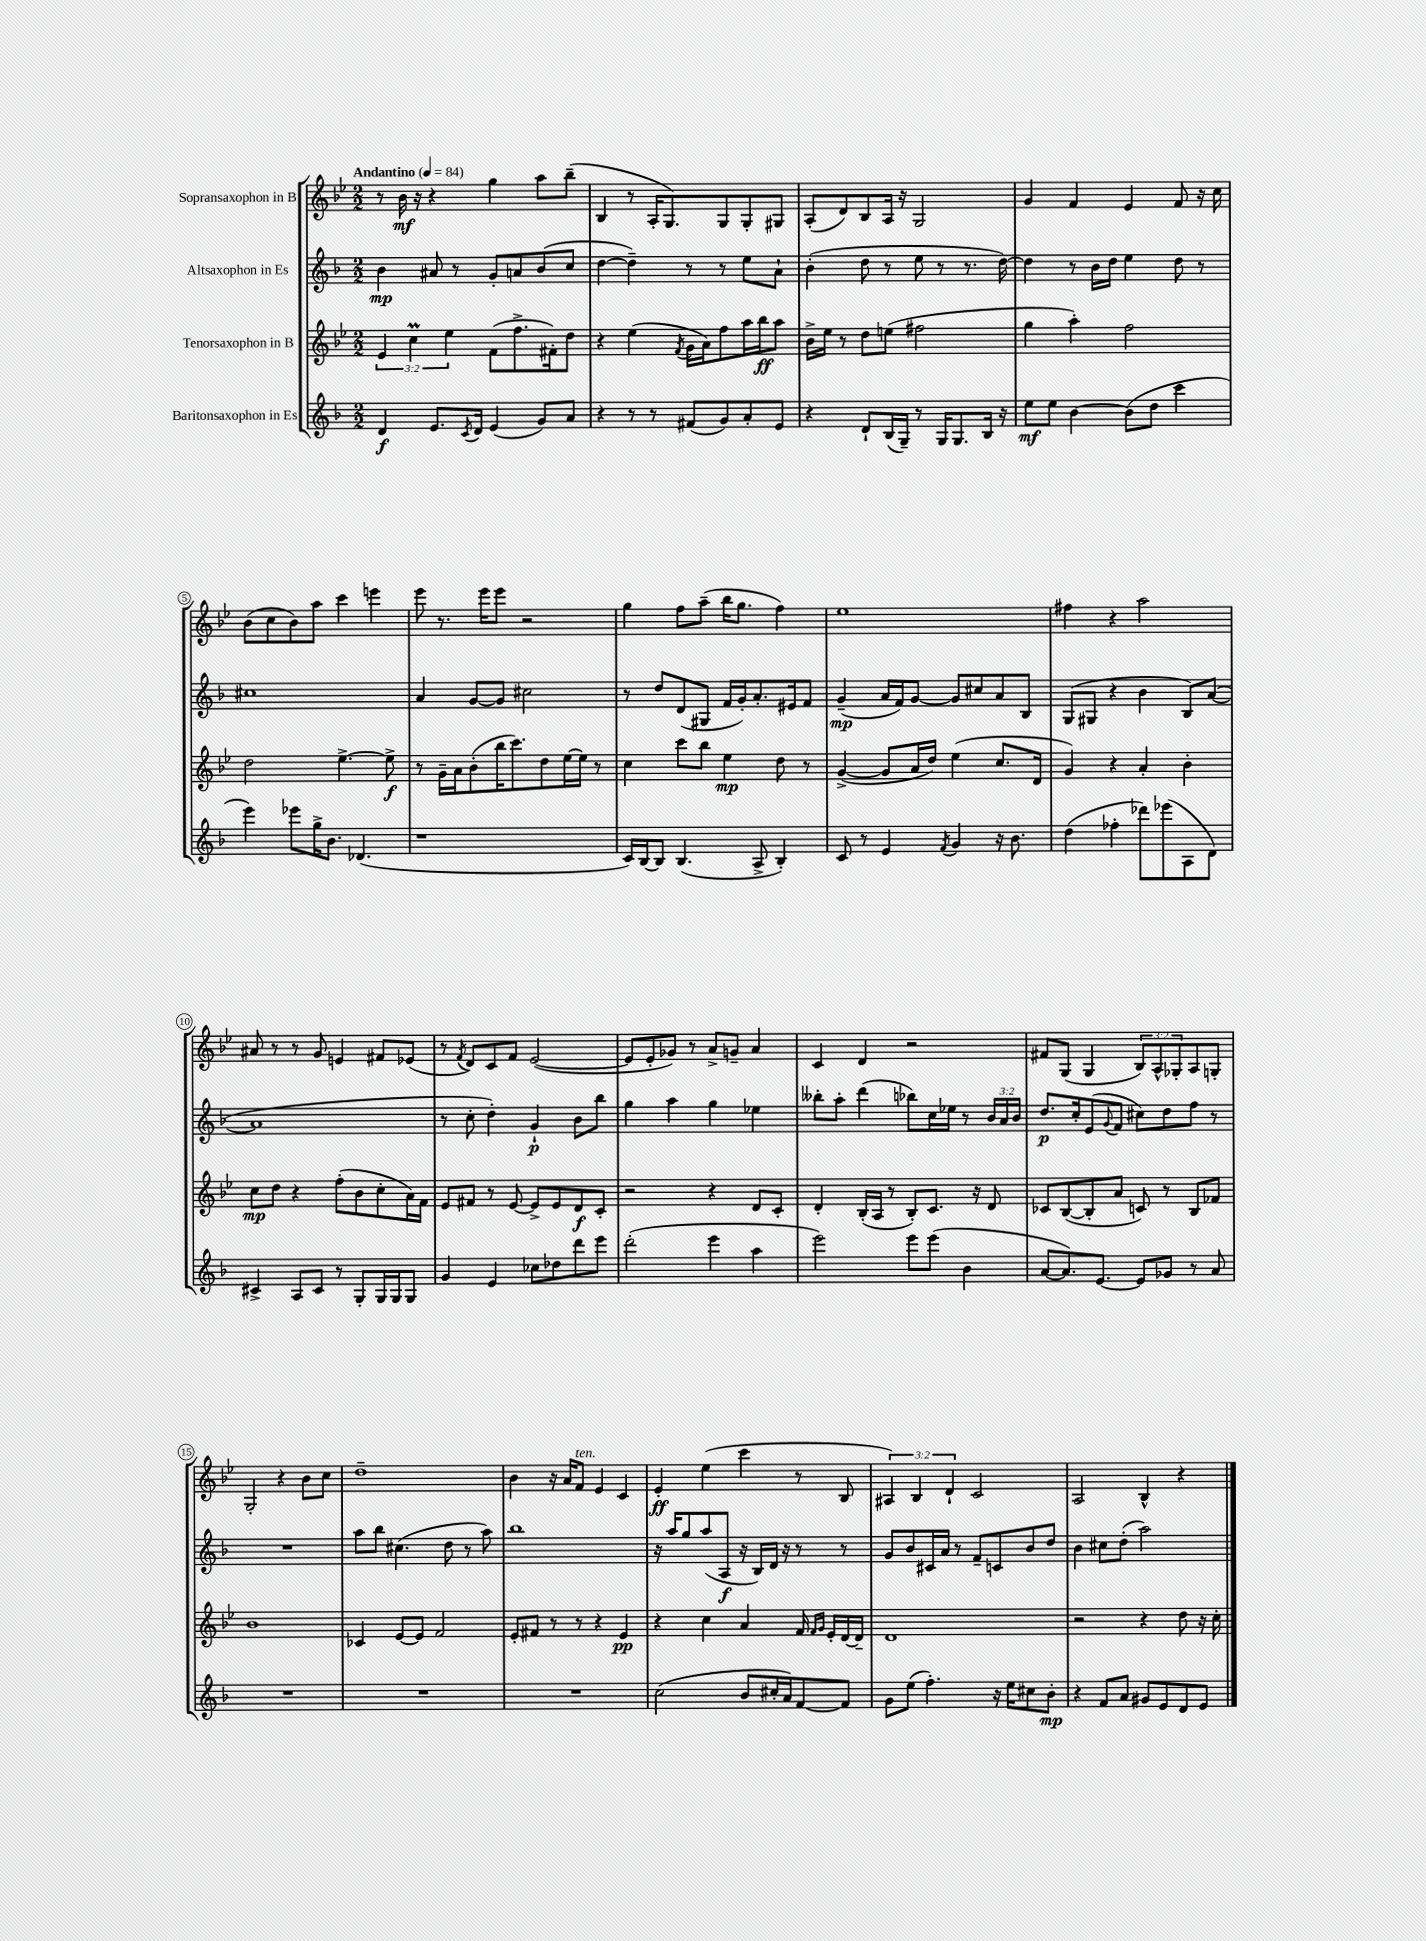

**kern	**kern	**kern	**kern
*staff4	*staff3	*staff2	*staff1
*clefG2	*clefG2	*clefG2	*clefG2
*k[b-]	*k[b-e-]	*k[b-]	*k[b-e-]
*M2/2	*M2/2	*M2/2	*M2/2
*MM84	*MM84	*MM84	*MM84
4d/	6e-/	4b-\	8r
.	.	.	16b-\
.	6cc\	.	.
.	.	.	16r
8.e/L	.	8a#/	4r
.	6ee-\	.	.
.	.	8r	.
8qc/	.	.	.
16d/Jk	.	.	.
(4e/	(8f\L	8g'/L	4gg\
.	8.ff^\	8a/	.
8g/L)	.	(8b-/	8aa\L
.	16f#'\k)	.	.
8a/J	8dd\J	8cc/J	(8bb-~\J
=	=	=	=
4r	4r	[4dd\	4B-/
8r	(4ee-\	4dd~\])	8r
8r	.	.	16A'/LK
.	.	.	8.G/)
.	8qf/	.	.
(8f#/L	16g\LL	8r	.
.	16a\J)	.	.
8g/)	8ff\	8r	8G/
8a'/	16aa\L	8ee\L	8G'/
.	16bb-\J	.	.
8e/J	8aa\J	8a`\J	8G#/J
=	=	=	=
4r	16b-^\LL	(4b-'\	(8A'/L
.	16ee-\JJ	.	.
.	8r	.	8d/)
8d`/L	8dd\L	8dd\	8B-/
(16B-/L	(8ee\J	8r	16A/Jk
16G~/JJ)	.	.	16r
8r	2ff#\	8ee\	2G/
16G/LK	.	8r	.
8.G/	.	.	.
.	.	8.r	.
16B-/Jk	.	.	.
16r	.	[16dd\)	.
=	=	=	=
8ee\L	4gg\	4dd\]	4g/
8ee\J	.	.	.
[4b-\	4aa'\)	8r	4f/
.	.	16b-\LL	.
.	.	16dd\JJ	.
(8b-\]L	2ff\	4ee\	4e-/
8dd\J	.	.	.
4ccc\	.	8dd\	8f/
.	.	8r	16r
.	.	.	16cc\
=	=	=	=
4eee\)	2dd\	1cc#	(8b-\L
.	.	.	8cc\
8eee-\L	.	.	8b-\)
16gg^\K	.	.	8aa\J
8.b-\J	.	.	.
.	[4.ee-^\	.	4ccc\
(4.d-/	.	.	.
.	.	.	4eee\
.	8ee-^\]	.	.
=	=	=	=
1r	8r	4a/	8eee-\
.	16g~\LL	.	8.r
.	16a\J	.	.
.	(8b-'\	[8g/L	.
.	.	.	16eee-\LK
.	16bb-\K	8g/]J	8eee-\J
.	8.ccc\)	.	.
.	.	2cc#\	2r
.	8dd\	.	.
.	[16ee-\L	.	.
.	16ee-\]JJ	.	.
.	8r	.	.
=	=	=	=
16c/LL)	4cc\	8r	4gg\
[16B-/J	.	.	.
8B-/]J	.	8dd/L	.
(4.B-/	8ccc\L	(8d/	8ff\L
.	8bb-\J	8G#/J	(8aa~\J
.	4ee-\	16f/LL	16bb-\LK
.	.	16g'/J)	8.gg\J
8A^/	.	8.a'/	.
4B-'/)	8dd\	.	4ff\)
.	.	16e#/k	.
.	8r	8f/J	.
=	=	=	=
8c/	([4g^/	(4g~/	1ee-
8r	.	.	.
4e/	8g/]L	16a/LL	.
.	.	16f/J)	.
.	16a/L	[8g/J	.
.	16dd/JJ)	.	.
8qf/	.	.	.
4g/	(4ee-\	8g/]L	.
.	.	8cc#/	.
16r	8.cc/L	8a/	.
8.b-\	.	.	.
.	.	8B-/J	.
.	16d/Jk	.	.
=	=	=	=
(4dd\	4g/)	(8G/L	4ff#\
.	.	8G#/J	.
4ff-'\	4r	4r	4r
8ddd-\L)	4a'/	4b-\	2aa\
(8eee-\	.	.	.
8A\	4b-'\	8B-/L)	.
8d\J)	.	([8a/J	.
=	=	=	=
4c#^/	8cc\L	1a]	8a#/
.	8dd\J	.	8r
8A/L	4r	.	8r
8c#/J	.	.	8g/
8r	(8ff'\L	.	4e/
8G'/L	8b-\	.	.
16G/L	8cc'\	.	8f#/L
16G/J	.	.	.
8G/J	16a\L)	.	(8e-/J
.	16f\JJ	.	.
=	=	=	=
4g/	8e-/L	8r	8r
.	.	.	8qf/
.	8f#/J	8cc'\	8d/L)
4e/	8r	4dd'\)	8c/
.	[8e-/	.	8f/J
8cc-\L	8e-^/]L	4g`/	([2e-/
8dd-\	8e-/	.	.
8ddd\	8d/	8b-\L	.
8eee\J	8c'/J	8bb-\J	.
=	=	=	=
(2ddd'\	2r	4gg\	8e-/]L
.	.	.	8e-'/
.	.	4aa\	8g-/J)
.	.	.	8r
4eee\	4r	4gg\	8a^/L
.	.	.	8g~/J
4aa\	8d/L	4ee-\	4a/
.	8c'/J	.	.
=	=	=	=
2eee\)	4d'/	8bb--'\L	4c/
.	.	8aa'\J	.
.	(16B-'/LL	(4ddd\	4d/
.	16A/JJ	.	.
.	8r	.	.
8eee\L	8B-'/L)	8bb-\L)	2r
(8eee\J	8.c/J	16cc\L	.
.	.	16ee-\JJ	.
4b-\	.	8r	.
.	16r	.	.
.	8d/	24b-/LL	.
.	.	24a/	.
.	.	24b-/JJ	.
=	=	=	=
[8a/L	8c-/L	8.dd/L	8f#/L
8.a/])	([8B-/	.	(8G/J
.	.	16cc'/k	.
.	8B-'/]	(8e/	4G/
[8.e/J	.	.	.
.	.	8qqg/	.
.	8a/J	8f/J	.
8e/]L	8c/)	8cc#\L)	12B-/L)
.	.	.	12A^^/
8g-/J	8r	8dd\	.
.	.	.	12G-'/
8r	8B-/L	8ff\J	8A/
8a/	8f-/J	8r	8G'/J
=	=	=	=
1r	1b-	1r	2G'/
.	.	.	4r
.	.	.	8b-\L
.	.	.	8cc\J
=	=	=	=
1r	4c-/	8aa\L	1dd~
.	.	8bb-\J	.
.	[8e-/L	(4.cc#\	.
.	8e-/]J	.	.
.	2f/	.	.
.	.	8dd\	.
.	.	8r	.
.	.	8aa\)	.
=	=	=	=
1r	8e-'/L	1bb-	4b-\
.	8f#/J	.	.
.	8r	.	16r
.	.	.	16a/LK
.	8r	.	8f/J
.	4r	.	4e-/
.	4e-/	.	4c/
=	=	=	=
(2cc\	4r	16r	4e-'/
.	.	16aa/LK	.
.	.	8gg/	.
.	4cc\	(8aa/	(4ee-\
.	.	8A/J	.
8b-/L	4a/	16r	4ccc\
.	.	16B-/LL)	.
16cc#'/L	.	16d/JJ	.
16a/J)	.	16r	.
[8f/	16f/	8r	8r
.	16qqf/LL	.	.
.	16qqg/JJ	.	.
.	16e-'/LL	.	.
8f/]J	[16d/	8r	8B-/
.	16d~/]JJ	.	.
=	=	=	=
8g\L	1d	8g/L	6A#/)
(8ee\J	.	8b-/	.
.	.	.	6B-/
4.ff'\)	.	16c#/L	.
.	.	16a/JJ	.
.	.	.	6d`/
.	.	8r	.
.	.	8f~/L	2c/
16r	.	8c/	.
16ee\LK	.	.	.
8cc#\	.	8b-/	.
8b-'\J	.	8dd/J	.
=	=	=	=
4r	2r	4b-\	2A/
8f/L	.	8cc#\L	.
8a/J	.	(8dd'\J	.
8g#/L	4r	2aa\)	4B-^^/
8e/	.	.	.
8d/	8dd\	.	4r
8e/J	16r	.	.
.	16cc'\	.	.
==	==	==	==
*-	*-	*-	*-
